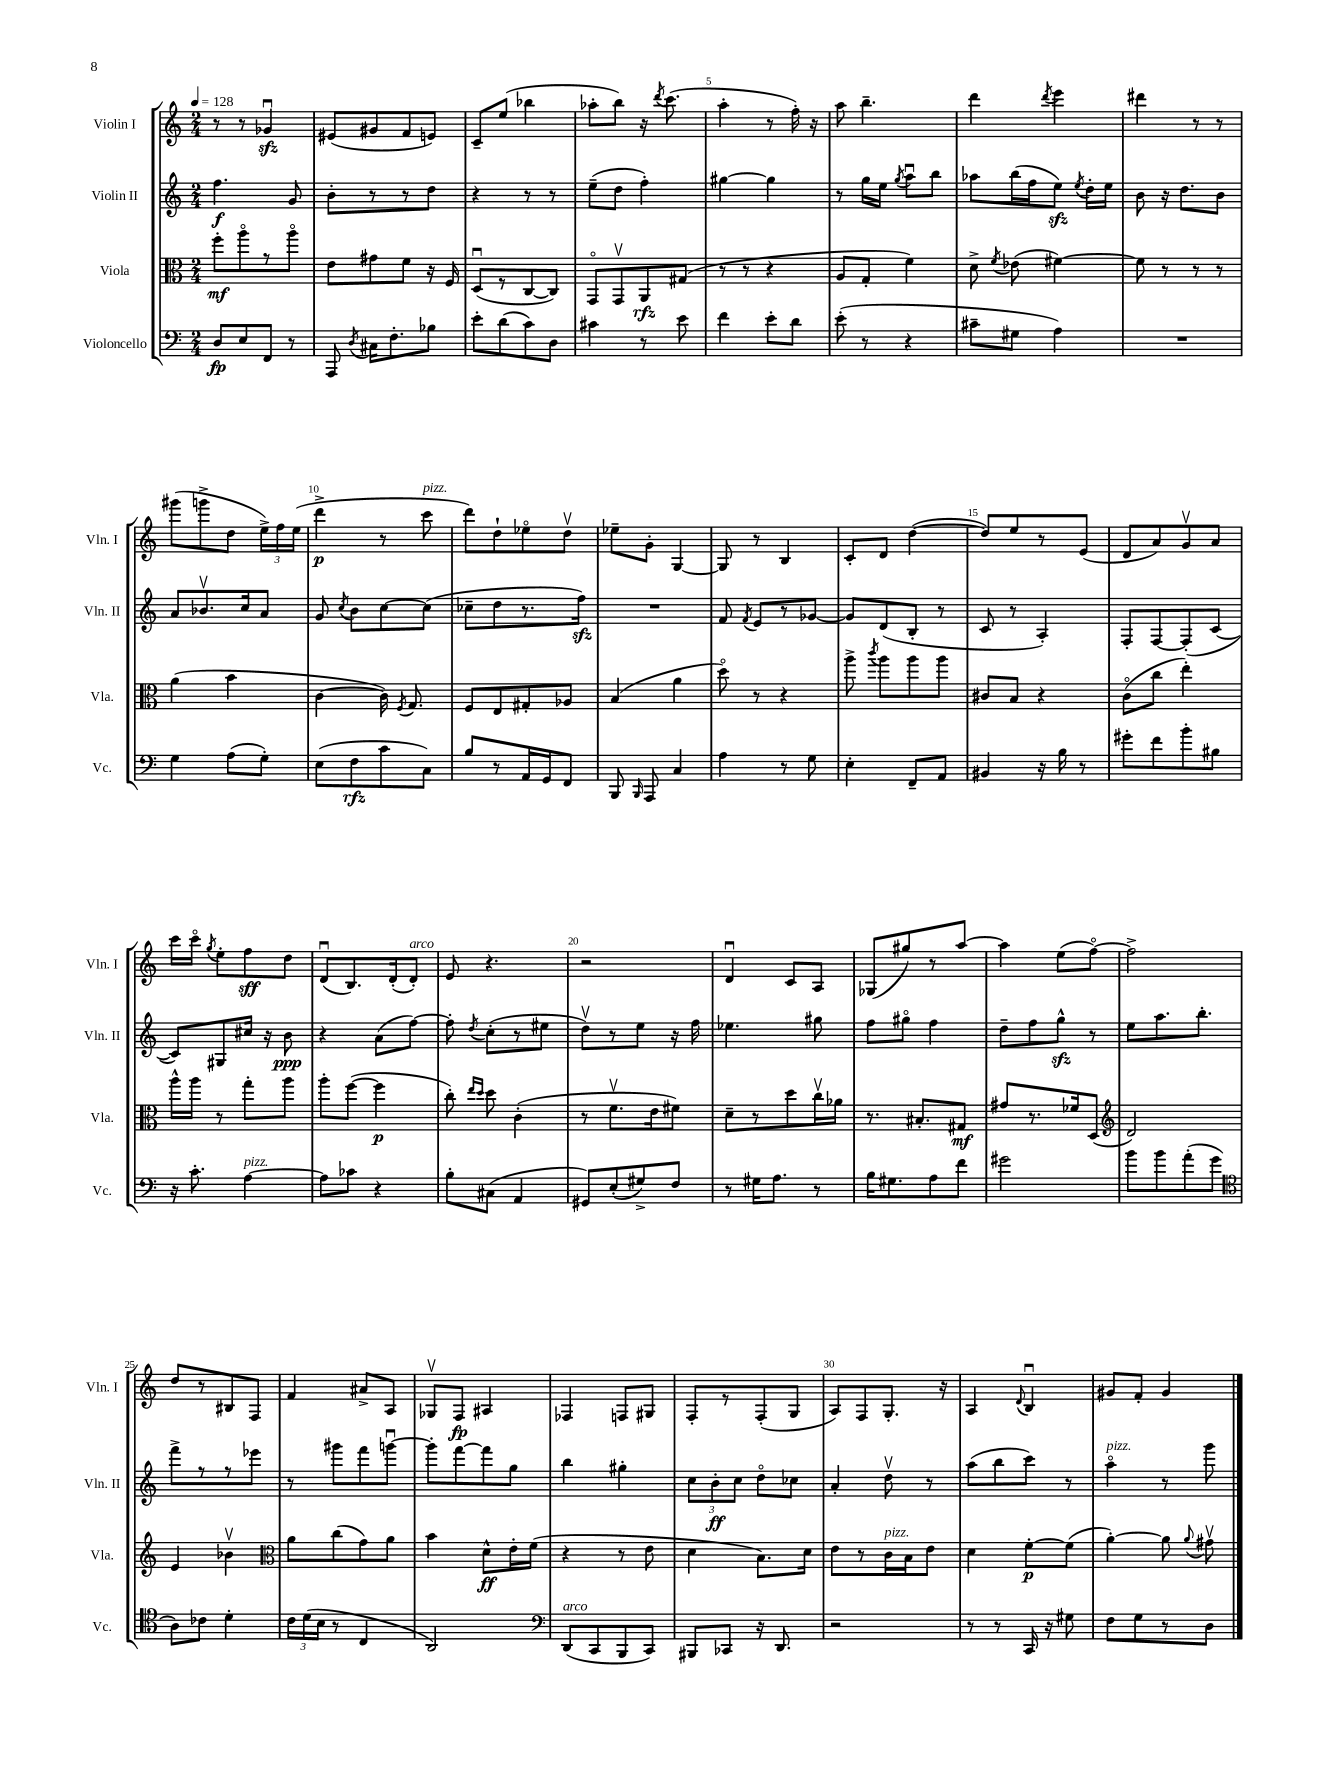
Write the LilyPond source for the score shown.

<<
\new StaffGroup <<
\new Staff = "s0" \with { instrumentName = "Violin I" shortInstrumentName = "Vln. I" } {
    \clef treble \key c \major \numericTimeSignature \time 2/4 \tempo 4 = 128
    \autoBeamOff r8 r8 ges'4\downbow\sfz |
    eis'8[( gis'8 f'8 e'8]) |
    c'8[-- e''8]( bes''4 |
    aes''8[-. b''8]) r16 \acciaccatura { d'''8 } c'''8.( |
    a''4-. r8 f''16-.) r16 |
    a''8 b''4.-- |
    d'''4 \acciaccatura { d'''8 } e'''4 |
    dis'''4 r8 r8 |
    gis'''8[( g'''8-> d''8] \tuplet 3/2 { e''16[->) f''16 e''16]( } |
    d'''4->\p r8 c'''8^\markup { \italic "pizz." } |
    d'''8[) d''8-! ees''8\flageolet d''8]\upbow |
    ees''8[-- g'8]-. g4~ |
    g8 r8 b4 |
    c'8[-. d'8] d''4~( |
    d''8[) e''8 r8 e'8]( |
    d'8[ a'8) g'8\upbow a'8] |
    c'''16[ c'''16]\flageolet \acciaccatura { g''8 } e''8[-. f''8\sff d''8] |
    d'8[\downbow( b8.) d'16-.( d'8]-.^\markup { \italic "arco" }) |
    e'8 r4. |
    r2 |
    d'4\downbow c'8[ a8] |
    ges8[( gis''8) r8 a''8]~ |
    a''4 e''8[( f''8]~\flageolet) |
    f''2-> |
    d''8[ r8 bis8 f8] |
    f'4 ais'8[-> a8] |
    ges8[\upbow f8]\fp ais4 |
    fes4 f8[ gis8] |
    f8[-. r8 f8-.( g8] |
    a8[) f8 g8.]-. r16 |
    a4 \appoggiatura { d'8 } b4\downbow |
    gis'8[ f'8]-. gis'4 \bar "|." |
}
\new Staff = "s1" \with { instrumentName = "Violin II" shortInstrumentName = "Vln. II" } {
    \clef treble \key c \major \numericTimeSignature \time 2/4
    \autoBeamOff f''4.\f g'8 |
    b'8[-. r8 r8 d''8] |
    r4 r8 r8 |
    e''8[--( d''8] f''4-.) |
    gis''4~ gis''4 |
    r8 g''16[ e''16] \acciaccatura { g''8 } a''8[\downbow b''8] |
    aes''8[ b''16( f''16 e''8]\sfz) \acciaccatura { e''8 } d''16[-. e''16] |
    b'8 r16 d''8.[ b'8] |
    a'8[ bes'8.\upbow c''16 a'8] |
    g'8 \acciaccatura { c''8 } b'8[ c''8~ c''8]( |
    ces''8[-- d''8 r8. f''16]\sfz) |
    R2 |
    f'8 \acciaccatura { f'8 } e'8[ r8 ges'8]~ |
    ges'8[ d'8( b8]-. r8 |
    c'8 r8 a4-.) |
    f8[-. f8~ f8-.( c'8]~ |
    c'8[) gis8 cis''16] r16 b'8\ppp |
    r4 a'8[( f''8]~) |
    f''8-. \acciaccatura { d''8 } c''8[-.( r8 eis''8] |
    d''8[\upbow) r8 e''8] r16 f''16 |
    ees''4. gis''8 |
    f''8[ gis''8]\flageolet f''4 |
    d''8[-- f''8 g''8]-^\sfz r8 |
    e''8[ a''8. b''8.]-. |
    f'''8[-> r8 r8 ees'''8] |
    r8 gis'''8[ f'''8 g'''8]~\downbow |
    g'''8[-. f'''8~ f'''8 g''8] |
    b''4 gis''4-. |
    \tuplet 3/2 { c''8[ b'8-.\ff c''8] } d''8[\flageolet ces''8] |
    a'4-. d''8\upbow r8 |
    a''8[( b''8 c'''8]) r8 |
    a''4\flageolet^\markup { \italic "pizz." } r8 g'''8 \bar "|." |
}
\new Staff = "s2" \with { instrumentName = "Viola" shortInstrumentName = "Vla." } {
    \clef alto \key c \major \numericTimeSignature \time 2/4
    \autoBeamOff f''8[-.\mf a''8\flageolet r8 a''8]\flageolet |
    e'8[ gis'8 f'8] r16 f16 |
    d8[\downbow( r8 c8~ c8]) |
    g,8[\flageolet g,8\upbow a,8\rfz gis8]( |
    r8 r8 r4 |
    a8[ g8]-. f'4) |
    d'8-> \acciaccatura { f'8 } ees'8( fis'4~) |
    fis'8 r8 r8 r8 |
    a'4( b'4 |
    c'4~ c'16) \acciaccatura { f8 } g8. |
    f8[ e8 gis8-. aes8] |
    b4( a'4 |
    d''8\flageolet) r8 r4 |
    a''8-> \acciaccatura { c'''8 } a''8[ a''8 a''8] |
    cis'8[ b8] r4 |
    c'8[\flageolet( c''8] e''4-.) |
    a''16[-^ a''16] r8 g''8[-. a''8] |
    a''8[-. f''8]~( f''4\p |
    c''8-.) \grace { e''16[ d''16] } d''8 c'4-.( |
    r8 f'8.[\upbow e'16 fis'8]) |
    d'8[-- r8 d''8 c''16\upbow aes'16] |
    r8. bis8.[-. gis8]\mf |
    gis'8[ r8. fes'16 d8]( |
    \clef treble d'2) |
    e'4 bes'4\upbow |
    \clef alto a'8[ c''8( g'8) a'8] |
    b'4 d'8[-^\ff e'16-. f'16]( |
    r4 r8 e'8 |
    d'4 b8.[) d'16] |
    e'8[ r8 c'16^\markup { \italic "pizz." } b16 e'8] |
    d'4 f'8[~-.\p f'8]( |
    a'4~-.) a'8 \appoggiatura { a'8 } gis'8\upbow \bar "|." |
}
\new Staff = "s3" \with { instrumentName = "Violoncello" shortInstrumentName = "Vc." } {
    \clef bass \key c \major \numericTimeSignature \time 2/4
    \autoBeamOff d8[\fp e8 f,8] r8 |
    a,,8 \acciaccatura { d8 } cis16[ f8.-. bes8] |
    e'8[-. d'8( c'8) d8] |
    cis'4 r8 e'8 |
    f'4 e'8[-. d'8] |
    e'8-.( r8 r4 |
    cis'8[-- gis8] a4) |
    R2 |
    g4 a8[( g8]-.) |
    e8[( f8\rfz c'8 c8]) |
    b8[ r8 a,16 g,16 f,8] |
    b,,8 \grace { b,,16 } a,,8 c4 |
    a4 r8 g8 |
    e4-. f,8[-- a,8] |
    bis,4 r16 b16 r8 |
    gis'8[-. f'8 b'8-. bis8] |
    r16 c'8.-. a4~^\markup { \italic "pizz." } |
    a8[ ces'8] r4 |
    b8[-. cis8]( a,4 |
    gis,8[) e8-.( gis8->) f8] |
    r8 gis16[ a8.] r8 |
    b16[ gis8. a8 f'8] |
    gis'2 |
    b'8[ b'8 a'8-.( g'8] |
    \clef tenor a8[) ces'8] d'4-. |
    \tuplet 3/2 { c'16[ d'16( b16] } r8 c4 |
    a,2) |
    \clef bass d,8[^\markup { \italic "arco" }( c,8 b,,8 c,8]) |
    bis,,8[ ces,8] r16 d,8. |
    r2 |
    r8 r8 c,16 r16 gis8 |
    f8[ g8 r8 d8] \bar "|." |
}
>>
>>
\layout { \context { \Score \override BarNumber.break-visibility = ##(#f #t #t) barNumberVisibility = #(every-nth-bar-number-visible 5) } }
